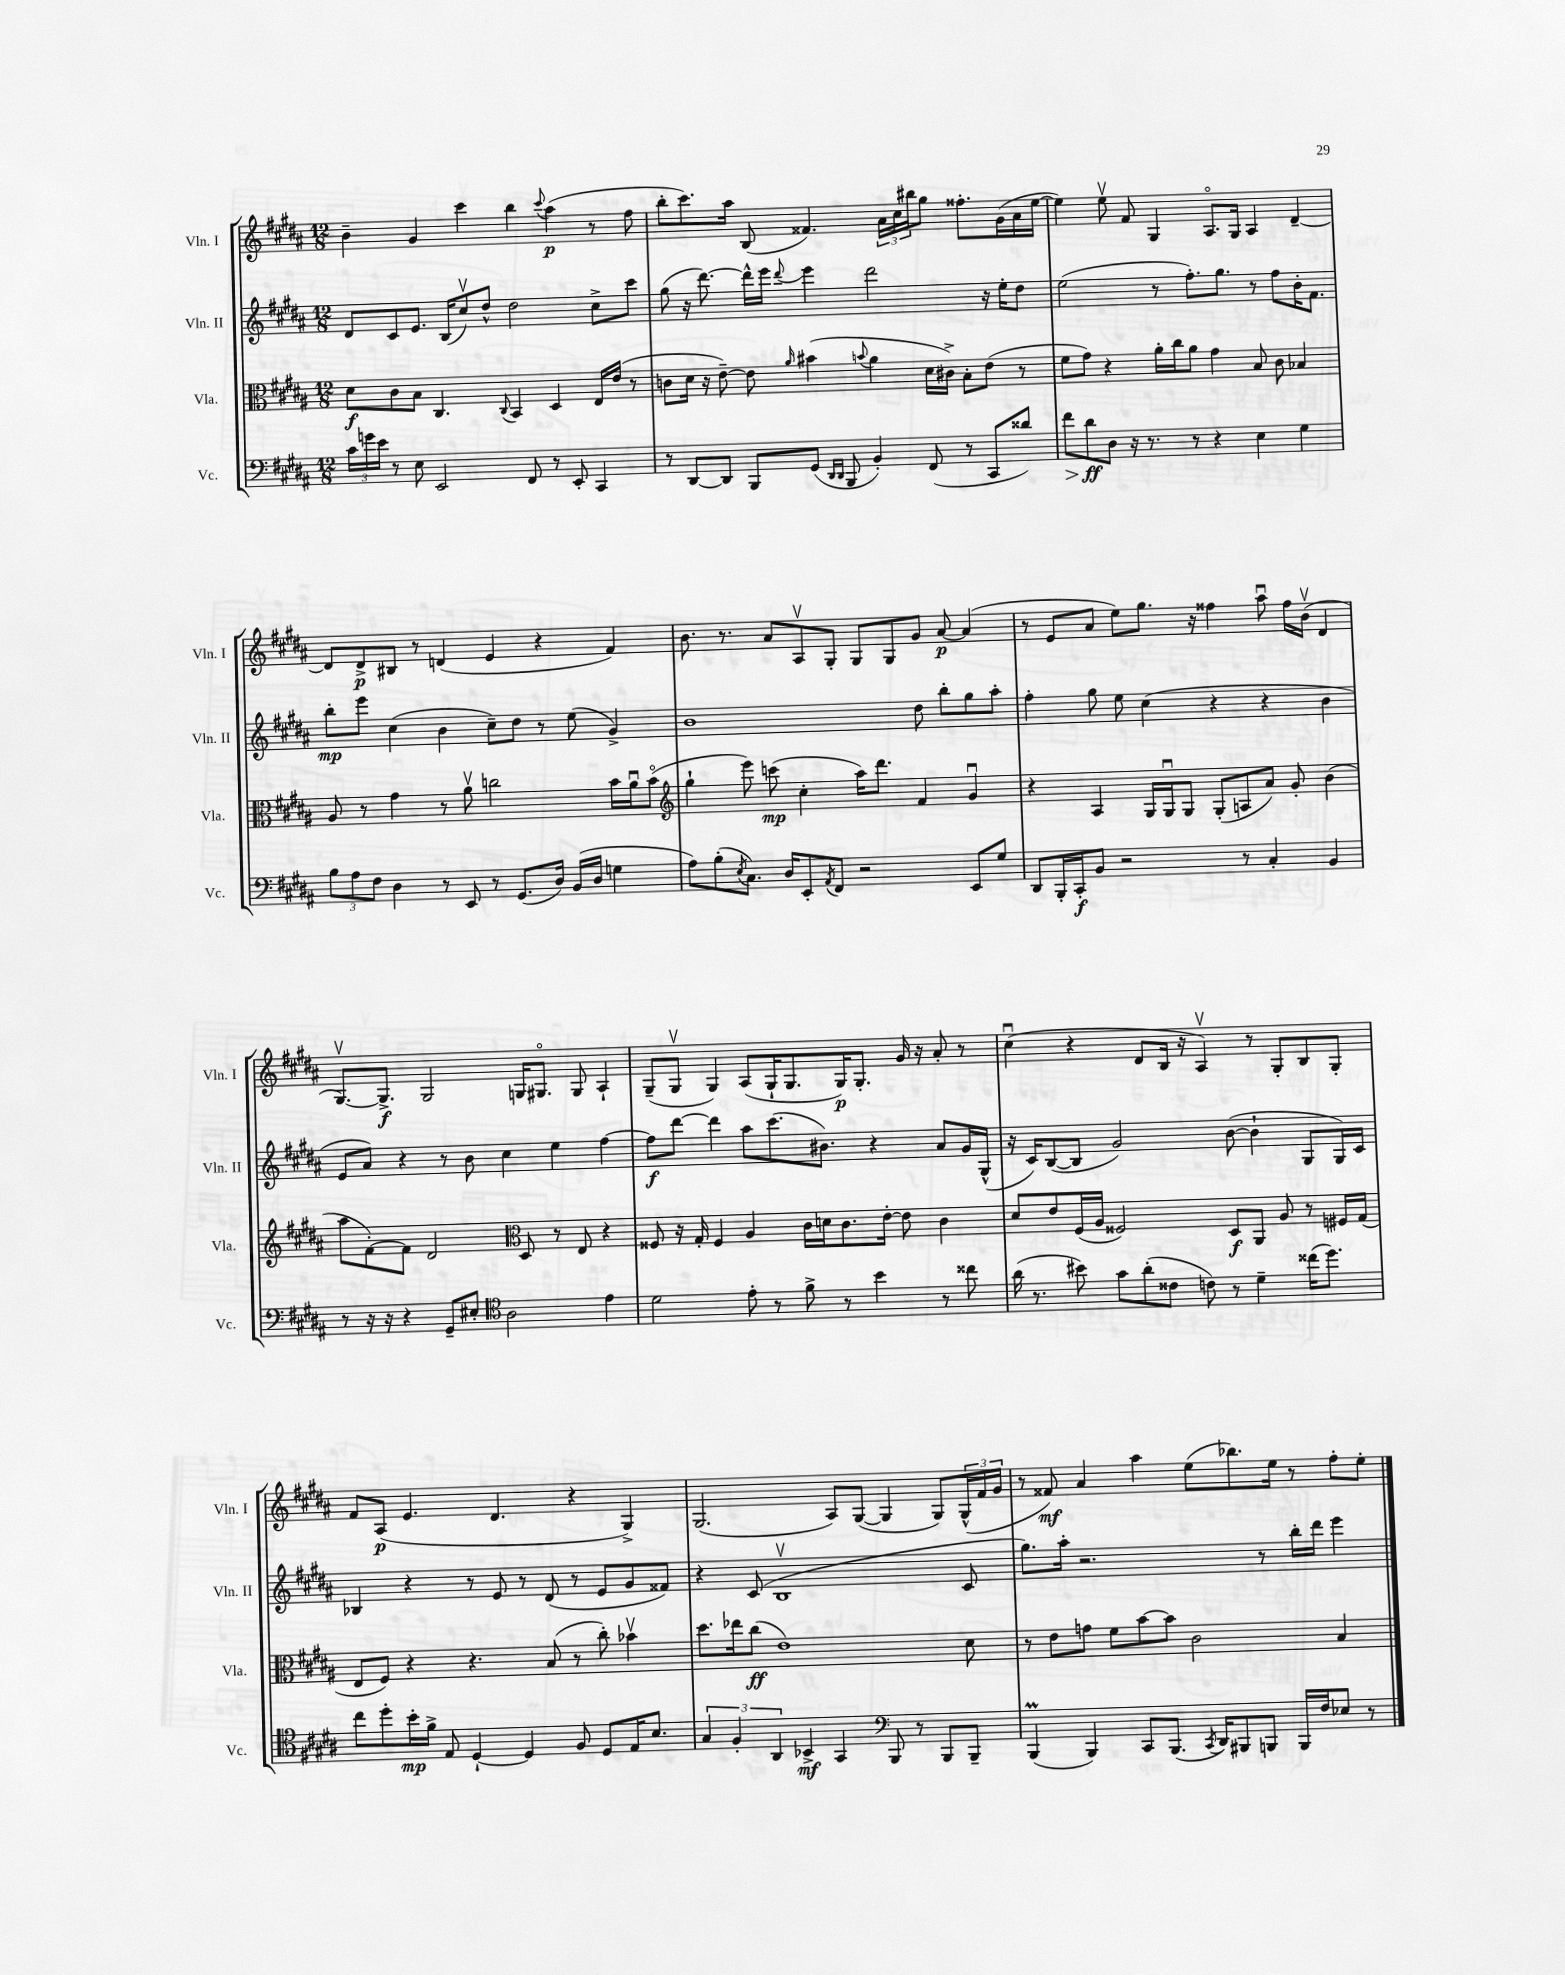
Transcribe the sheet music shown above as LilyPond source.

<<
\new StaffGroup <<
\new Staff = "s0" \with { instrumentName = "Vln. I" shortInstrumentName = "Vln. I" } {
    \clef treble \key b \major \numericTimeSignature \time 12/8
    b'4-- gis'4 cis'''4 b''4 \appoggiatura { cis'''8 } ais''4\p( r8 fis''8 |
    b''8-. cis'''8.) ais''16 b8( fisis'4.) \tuplet 3/2 { ais'16 cis''16 bis''16 } gis''8 fisis''8.-. gis'16( ais'16 e''16~ |
    e''4) e''8\upbow fis'8 gis4 ais8.\flageolet gis16 ais4 dis'4~-- |
    dis'8 dis'8->\p bis8 r8 d'4( e'4 r4 fis'4) |
    b'8. r8. ais'8 ais8\upbow gis8-. gis8 gis8 gis'8 ais'8~\p ais'4( |
    r8 e'8 ais'8 e''8) gis''8. r16 fisis''4 ais''8\downbow fisis''16 b'16\upbow( dis'4 |
    gis8.~\upbow) gis8.->\f gis2 g16 gis8.\flageolet gis8 ais4-! |
    gis8--( gis8\upbow gis4) ais8( gis16-! gis8. gis16\p) gis8.-. gis'16 r16 ais'8-. r8 |
    cis''4\downbow( r4 dis'8 b16 r16 ais4\upbow) r8 gis8-. b8 gis8-. |
    fis'8 ais8\p( e'4. dis'4. r4 gis4->) |
    gis2.( ais8) gis8~( gis4 gis8) \tuplet 3/2 { gis16-^( fis'16 gis'16 } |
    r8 fisis'8\mf) ais'4 ais''4 e''8( bes''8.) e''16 r8 fis''8-. e''8-. \bar "|." |
}
\new Staff = "s1" \with { instrumentName = "Vln. II" shortInstrumentName = "Vln. II" } {
    \clef treble \key b \major \numericTimeSignature \time 12/8
    dis'8 cis'8 e'8. b16( cis''8\upbow) dis''8-^ dis''2 cis''8-> cis'''8 |
    gis''8( r16 dis'''8.~) dis'''16-^ e'''16 \appoggiatura { dis'''8 } e'''4 dis'''2 r16 e''16-. dis''8 |
    e''2( r8 fis''8.-.) gis''8. r8 fis''8 b'16-. fis'8. |
    b''8-.\mp e'''8 cis''4( b'4 cis''8--) dis''8 r8 e''8( gis'4->) |
    b'1 dis''8 b''8-. gis''8 ais''8-. |
    fis''4-. gis''8 e''8 cis''4( r4 r4 b'4 |
    e'8 ais'8) r4 r8 b'8 cis''4 e''4 fis''4~ |
    fis''8\f dis'''8~ dis'''4 ais''8 cis'''8.( bis'8.) r4 ais'8 gis'16 gis16-^( |
    r16 cis'16) b8~( b8 gis'2) b'8~( b'4-! gis8 gis16) cis'16 |
    bes4 r4 r8 e'8 r8 dis'8( r8 e'8 gis'8 fisis'8) |
    r4 cis'8( b1\upbow cis'8 |
    gis''8.) ais''16-. r2. r8 b''16-. dis'''16 e'''4 \bar "|." |
}
\new Staff = "s2" \with { instrumentName = "Vla." shortInstrumentName = "Vla." } {
    \clef alto \key b \major \numericTimeSignature \time 12/8
    dis'8\f cis'8 b8 cis4. \appoggiatura { cis8 } b,4 dis4 e16 e'16( r8 |
    c'8 dis'16 r16 e'8~--) e'8 \grace { ais'16 } bis'4( \appoggiatura { b'8 } ais'4 dis'16 cis'16->) b8-. e'8( r8 |
    fis'8 gis'8) r4 ais'16-. cis''16 ais'8 gis'4 b8 cis'8 bes4 |
    ais8 r8 gis'4 r8 ais'8\upbow c''2 b'16 ais'16\downbow b'8\flageolet( |
    \clef treble gis''4-! e'''8) c'''8\mp( cis''4-. ais''16) dis'''8. fis'4 gis'4\downbow |
    r4 ais4 gis16 gis16\downbow gis8 gis8-.( a8 ais'8) gis'8-. b'4( |
    ais''8 fis'8~-.) fis'8 dis'2 \clef alto dis8 r8 e8 r4 |
    fisis8 r16 gis16-. fisis4 ais4 cis'16 d'16 cis'8. e'16~-. e'8 cis'4 |
    dis'8 e'8 fis16( ais16 fisis2) dis8\f ais,8 ais8 r8 fis16 gis16( |
    e8 fis8) r4 r4. b8( r8 cis''8-.) bes'4\upbow |
    dis''8. ees''16 cis''8\ff( e'1) dis'8 |
    r8 e'8 g'8 fis'8 b'8~ b'8 cis'2 b4 \bar "|." |
}
\new Staff = "s3" \with { instrumentName = "Vc." shortInstrumentName = "Vc." } {
    \clef bass \key b \major \numericTimeSignature \time 12/8
    \tuplet 3/2 { cis'16 g'16 e'16 } r8 e8 e,2 fis,8 r8 e,8-. cis,4 |
    r8 dis,8~ dis,8 b,,8 gis,8( \grace { dis,16 dis,16 } b,,8 b,4-.) fis,8( r8 cis,8 disis'8) |
    fis'8\> dis'8\ff\! dis8 r16 r8. r8 r4 e4 gis4 |
    \tuplet 3/2 { b8 ais8 fis8 } dis4 r8 e,8 r8 gis,8.( dis16) b,16( dis16 g4 |
    ais8) b8-.( \acciaccatura { e8 } cis8.) dis16 e,8-. \acciaccatura { ais,8 } fis,8 r2 e,8 gis8 |
    dis,8 b,,16-. cis,16-.\f b,8 r2 r8 cis4-. b,4 |
    r8 r16 r16 r4 gis,8-- eis8-. \clef tenor ais2 e'4 |
    dis'2 e'8-. r8 fis'8-> r8 b'4 r8 cisis''8 |
    ais'16( r8. bis'8) gis'8 ais'8-.( cisis'8 c'8) r8 dis'4-- cisis''16( dis''8.) |
    cis''8 dis''8-. b'16-.\mp fis'16-> e8 dis4~-! dis4 fis8 dis8 e16 b8. |
    \tuplet 3/2 { gis4 fis4-. ais,4 } bes,4->\mf gis,4 \clef bass b,,8 r8 b,,8 b,,8-- |
    b,,4\prall( b,,4) cis,8 b,,8.( \acciaccatura { cis,8 } dis,16) bis,,8 b,,8 b,,16 fis16 ees8 r8 \bar "|." |
}
>>
>>
\layout { \context { \Score \remove "Bar_number_engraver" } }
